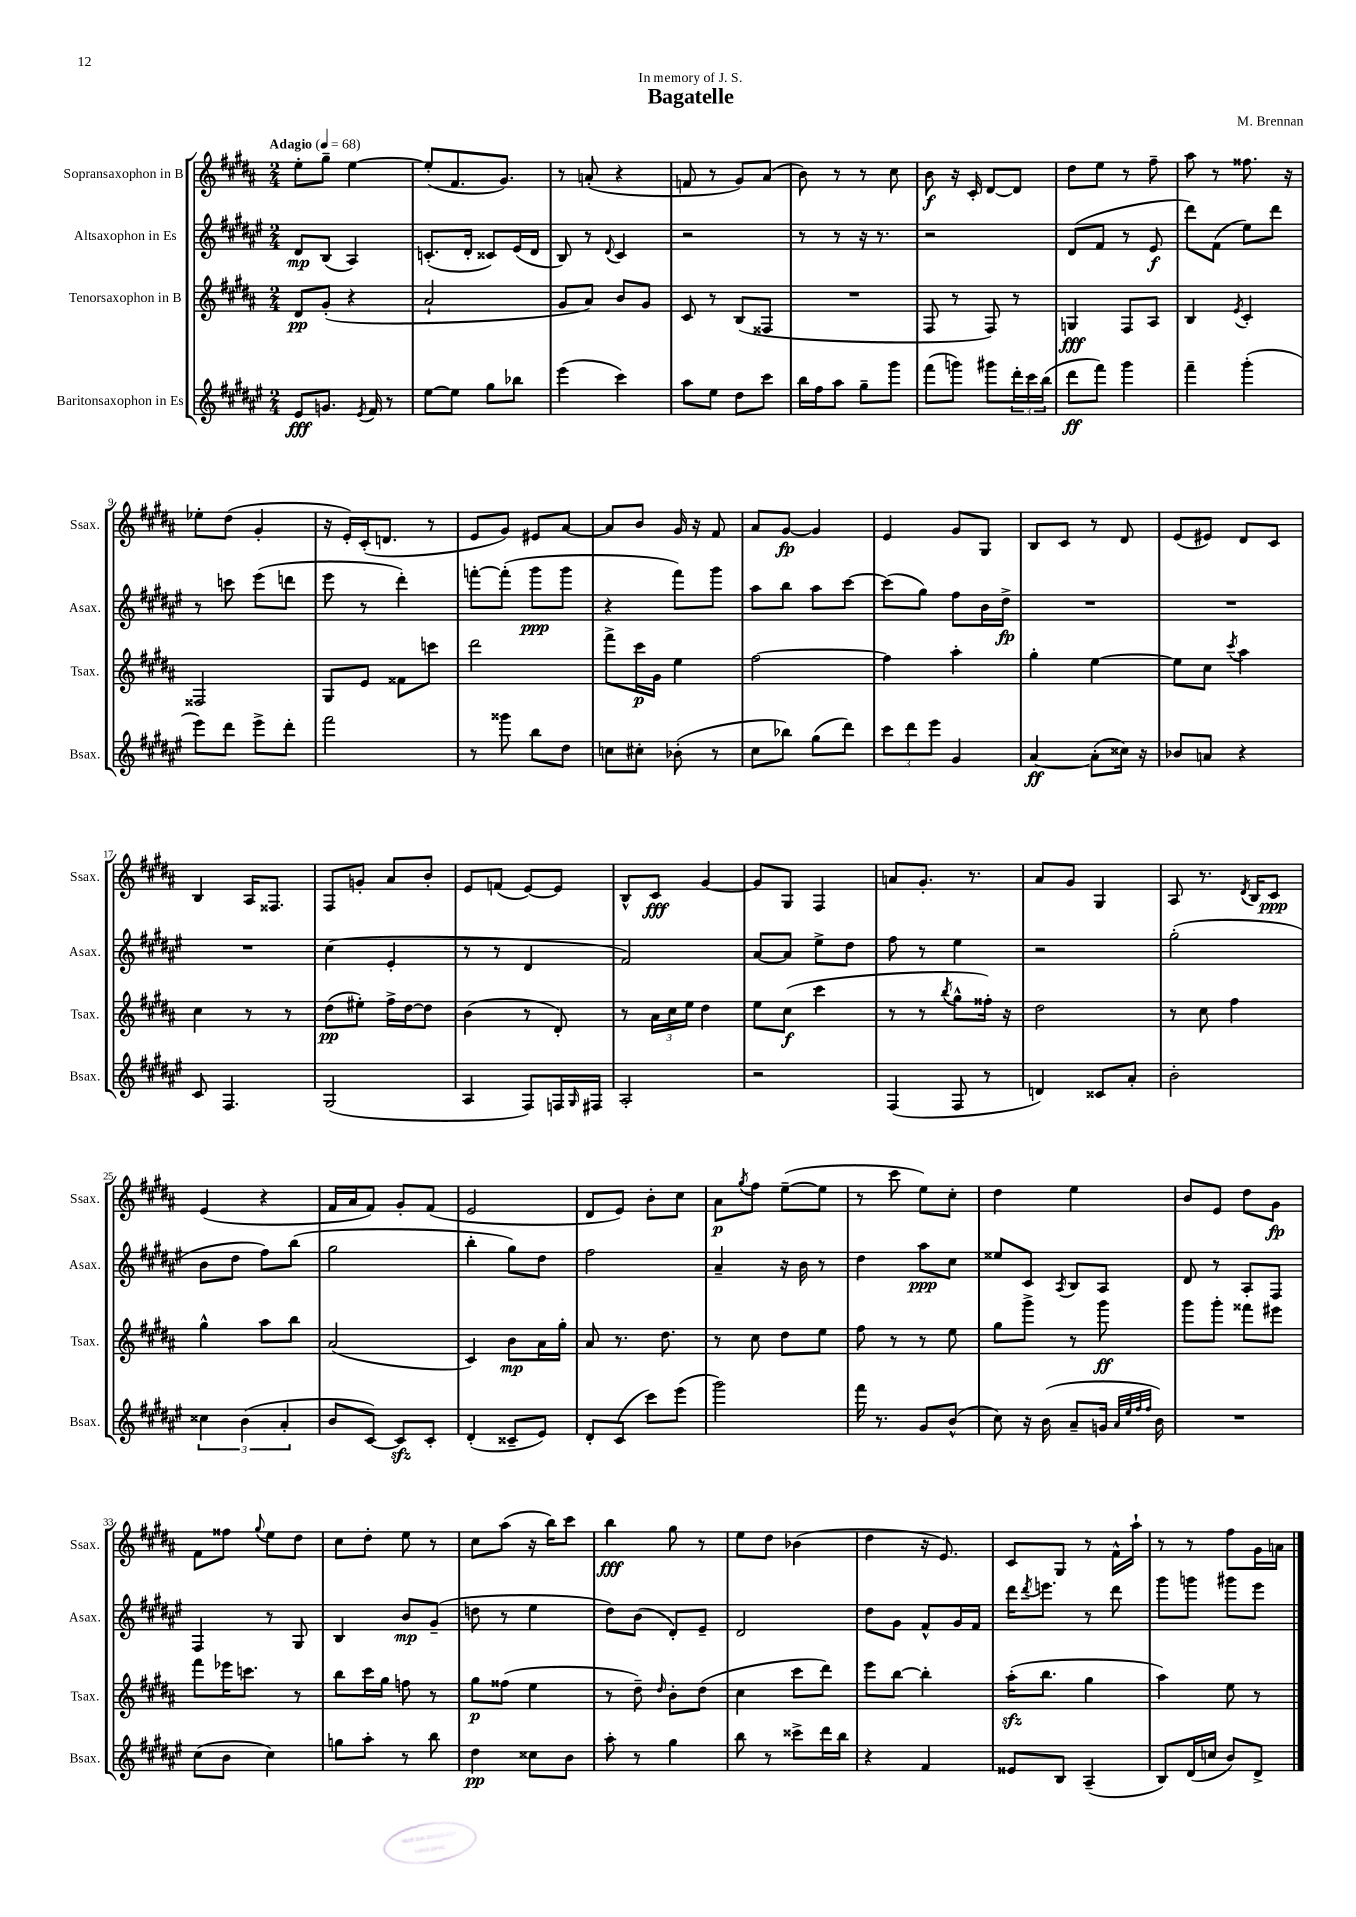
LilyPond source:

\header { title = "Bagatelle" composer = "M. Brennan" dedication = "In memory of J. S." }
<<
\new StaffGroup <<
\new Staff = "s0" \with { instrumentName = "Sopransaxophon in B" shortInstrumentName = "Ssax." } {
    \clef treble \key b \major \numericTimeSignature \time 2/4 \tempo "Adagio" 4 = 68
    e''8-. gis''8-- e''4~ |
    e''8-.( fis'8. gis'8.) |
    r8 a'8-.( r4 |
    f'8 r8 gis'8) ais'8( |
    b'8) r8 r8 cis''8 |
    b'8\f r16 cis'16-. dis'8~ dis'8 |
    dis''8 e''8 r8 fis''8-- |
    ais''8 r8 fisis''8. r16 |
    ees''8-. dis''8( gis'4-. |
    r16 e'16-.) cis'16-.( d'8. r8 |
    e'8 gis'8) eis'8 ais'8~ |
    ais'8 b'8 gis'16 r16 fis'8 |
    ais'8 gis'8~\fp gis'4 |
    e'4 gis'8 gis8 |
    b8 cis'8 r8 dis'8 |
    e'8( eis'8) dis'8 cis'8 |
    b4 ais16 fisis8. |
    fis8 g'8-. ais'8 b'8-. |
    e'8 f'8( e'8~) e'8 |
    b8-^ cis'8\fff gis'4~ |
    gis'8 gis8 fis4 |
    a'8 gis'8.-. r8. |
    ais'8 gis'8 gis4 |
    ais8 r8. \acciaccatura { dis'8 } b16 cis'8\ppp |
    e'4( r4 |
    fis'16 ais'16 fis'8) gis'8-. fis'8( |
    e'2 |
    dis'8 e'8) b'8-. cis''8 |
    ais'8\p \acciaccatura { gis''8 } fis''8 e''8~--( e''8 |
    r8 cis'''8 e''8) cis''8-. |
    dis''4 e''4 |
    b'8 e'8 dis''8 gis'8\fp |
    fis'8 fisis''8 \appoggiatura { gis''8 } e''8 dis''8 |
    cis''8 dis''8-. e''8 r8 |
    cis''8 ais''8( r16 b''16) cis'''8 |
    b''4\fff gis''8 r8 |
    e''8 dis''8 bes'4( |
    dis''4 r16 e'8.) |
    cis'8 gis8 r8 fis'16-^ ais''16-! |
    r8 r8 fis''8 gis'16 a'16 \bar "|." |
}
\new Staff = "s1" \with { instrumentName = "Altsaxophon in Es" shortInstrumentName = "Asax." } {
    \clef treble \key fis \major \numericTimeSignature \time 2/4
    dis'8\mp b8( ais4) |
    c'8.-.( dis'16-. cisis'8) eis'16( dis'16 |
    b8) r8 \appoggiatura { dis'8 } cis'4 |
    r2 |
    r8 r8 r16 r8. |
    r2 |
    dis'8( fis'8 r8 eis'8\f |
    dis'''8) fis'8( eis''8) dis'''8 |
    r8 c'''8 eis'''8( d'''8 |
    eis'''8 r8 dis'''4-.) |
    f'''8~-. f'''8-.( gis'''8\ppp gis'''8 |
    r4 fis'''8) gis'''8 |
    ais''8 b''8 ais''8 cis'''8~ |
    cis'''8( gis''8) fis''8 b'16 dis''16->\fp |
    R2 |
    R2 |
    R2 |
    cis''4( eis'4-. |
    r8 r8 dis'4 |
    fis'2) |
    ais'8~ ais'8 eis''8-> dis''8 |
    fis''8 r8 eis''4 |
    r2 |
    gis''2-.( |
    b'8 dis''8 fis''8) b''8( |
    gis''2 |
    b''4-. gis''8) dis''8 |
    fis''2 |
    ais'4-- r16 b'16 r8 |
    dis''4 ais''8\ppp cis''8 |
    eisis''8 cis'8 \acciaccatura { ais8 } b8 ais8 |
    dis'8 r8 ais8-. fis8 |
    fis4 r8 gis8 |
    b4 b'8\mp gis'8--( |
    d''8 r8 eis''4 |
    dis''8) b'8( dis'8-.) eis'8-- |
    dis'2 |
    dis''8 gis'8 fis'8-^ gis'16 fis'16 |
    dis'''16 \acciaccatura { dis'''8 } e'''8. r8 dis'''8 |
    gis'''8 g'''8 gis'''8 eis'''8 \bar "|." |
}
\new Staff = "s2" \with { instrumentName = "Tenorsaxophon in B" shortInstrumentName = "Tsax." } {
    \clef treble \key b \major \numericTimeSignature \time 2/4
    dis'8\pp gis'8-.( r4 |
    ais'2-! |
    gis'8 ais'8) b'8 gis'8 |
    cis'8 r8 b8( fisis8 |
    R2 |
    fis8 r8 fis8) r8 |
    g4\fff fis8 ais8 |
    b4 \acciaccatura { e'8 } cis'4-. |
    fisis2 |
    gis8 e'8 fisis'8 c'''8 |
    dis'''2 |
    fis'''8-> cis'''16\p gis'16 e''4 |
    fis''2~ |
    fis''4 ais''4-. |
    gis''4-. e''4~ |
    e''8 cis''8 \acciaccatura { cis'''8 } ais''4 |
    cis''4 r8 r8 |
    dis''8\pp( eis''8-.) fis''16-> dis''16~ dis''8 |
    b'4( r8 dis'8-.) |
    r8 \tuplet 3/2 { ais'16 cis''16 e''16 } dis''4 |
    e''8 cis''8\f( cis'''4 |
    r8 r8 \acciaccatura { b''8 } gis''8-^ fisis''16-.) r16 |
    dis''2 |
    r8 cis''8 fis''4 |
    gis''4-^ ais''8 b''8 |
    ais'2( |
    cis'4) b'8\mp ais'16 gis''16-. |
    ais'8 r8. dis''8. |
    r8 cis''8 dis''8 e''8 |
    fis''8 r8 r8 e''8 |
    gis''8 gis'''8-> r8 gis'''8\ff |
    gis'''8 gis'''8-. fisis'''8 eis'''8 |
    fis'''8 ees'''16 c'''8. r8 |
    b''8 cis'''16 gis''16 f''8 r8 |
    gis''8\p fisis''8( e''4 |
    r8 dis''8--) \grace { dis''16 } b'8-. dis''8( |
    cis''4 cis'''8 dis'''8) |
    e'''8 b''8~ b''4-. |
    ais''16-.\sfz( b''8. gis''4 |
    ais''4) e''8 r8 \bar "|." |
}
\new Staff = "s3" \with { instrumentName = "Baritonsaxophon in Es" shortInstrumentName = "Bsax." } {
    \clef treble \key fis \major \numericTimeSignature \time 2/4
    eis'8\fff g'8. \acciaccatura { eis'8 } fis'16 r8 |
    eis''8~ eis''8 gis''8 bes''8 |
    eis'''4( cis'''4) |
    ais''8 eis''8 dis''8 cis'''8 |
    b''16 fis''16 ais''8 gis''8-- gis'''8 |
    fis'''8( g'''8) gis'''8 \tuplet 3/2 { dis'''16-. cis'''16 b''16( } |
    dis'''8\ff fis'''8) gis'''4 |
    fis'''4-- gis'''4-.( |
    eis'''8) dis'''8 eis'''8-> dis'''8-. |
    fis'''2 |
    r8 gisis'''8 b''8 dis''8 |
    c''8 cis''8-. bes'8-.( r8 |
    cis''8 bes''8) gis''8( dis'''8) |
    \tuplet 3/2 { cis'''8 dis'''8 eis'''8 } gis'4 |
    ais'4~\ff ais'8-.( cisis''16) r16 |
    bes'8 a'8 r4 |
    cis'8 fis4. |
    gis2( |
    ais4 fis8) f16 \grace { gis16 } fis16 |
    ais2-. |
    r2 |
    fis4( fis8 r8 |
    d'4) cisis'8 ais'8-. |
    b'2-. |
    \tuplet 3/2 { cisis''4 b'4( ais'4-. } |
    b'8 cis'8~) cis'8\sfz cis'8-. |
    dis'4-.( cisis'8-- eis'8) |
    dis'8-. cis'8( cis'''8) eis'''8( |
    gis'''2) |
    fis'''16 r8. gis'8 b'8-^( |
    cis''8) r16 b'16( ais'8-- g'16 \grace { ais'32 eis''32 fis''32 fis''32 } b'16) |
    R2 |
    cis''8( b'8 cis''4) |
    g''8 ais''8-. r8 b''8 |
    dis''4\pp cisis''8 b'8 |
    ais''8-. r8 gis''4 |
    b''8 r8 cisis'''8-> dis'''16 b''16 |
    r4 fis'4 |
    eisis'8 b8 ais4--( |
    b8) dis'16( c''16 b'8) dis'8-> \bar "|." |
}
>>
>>
